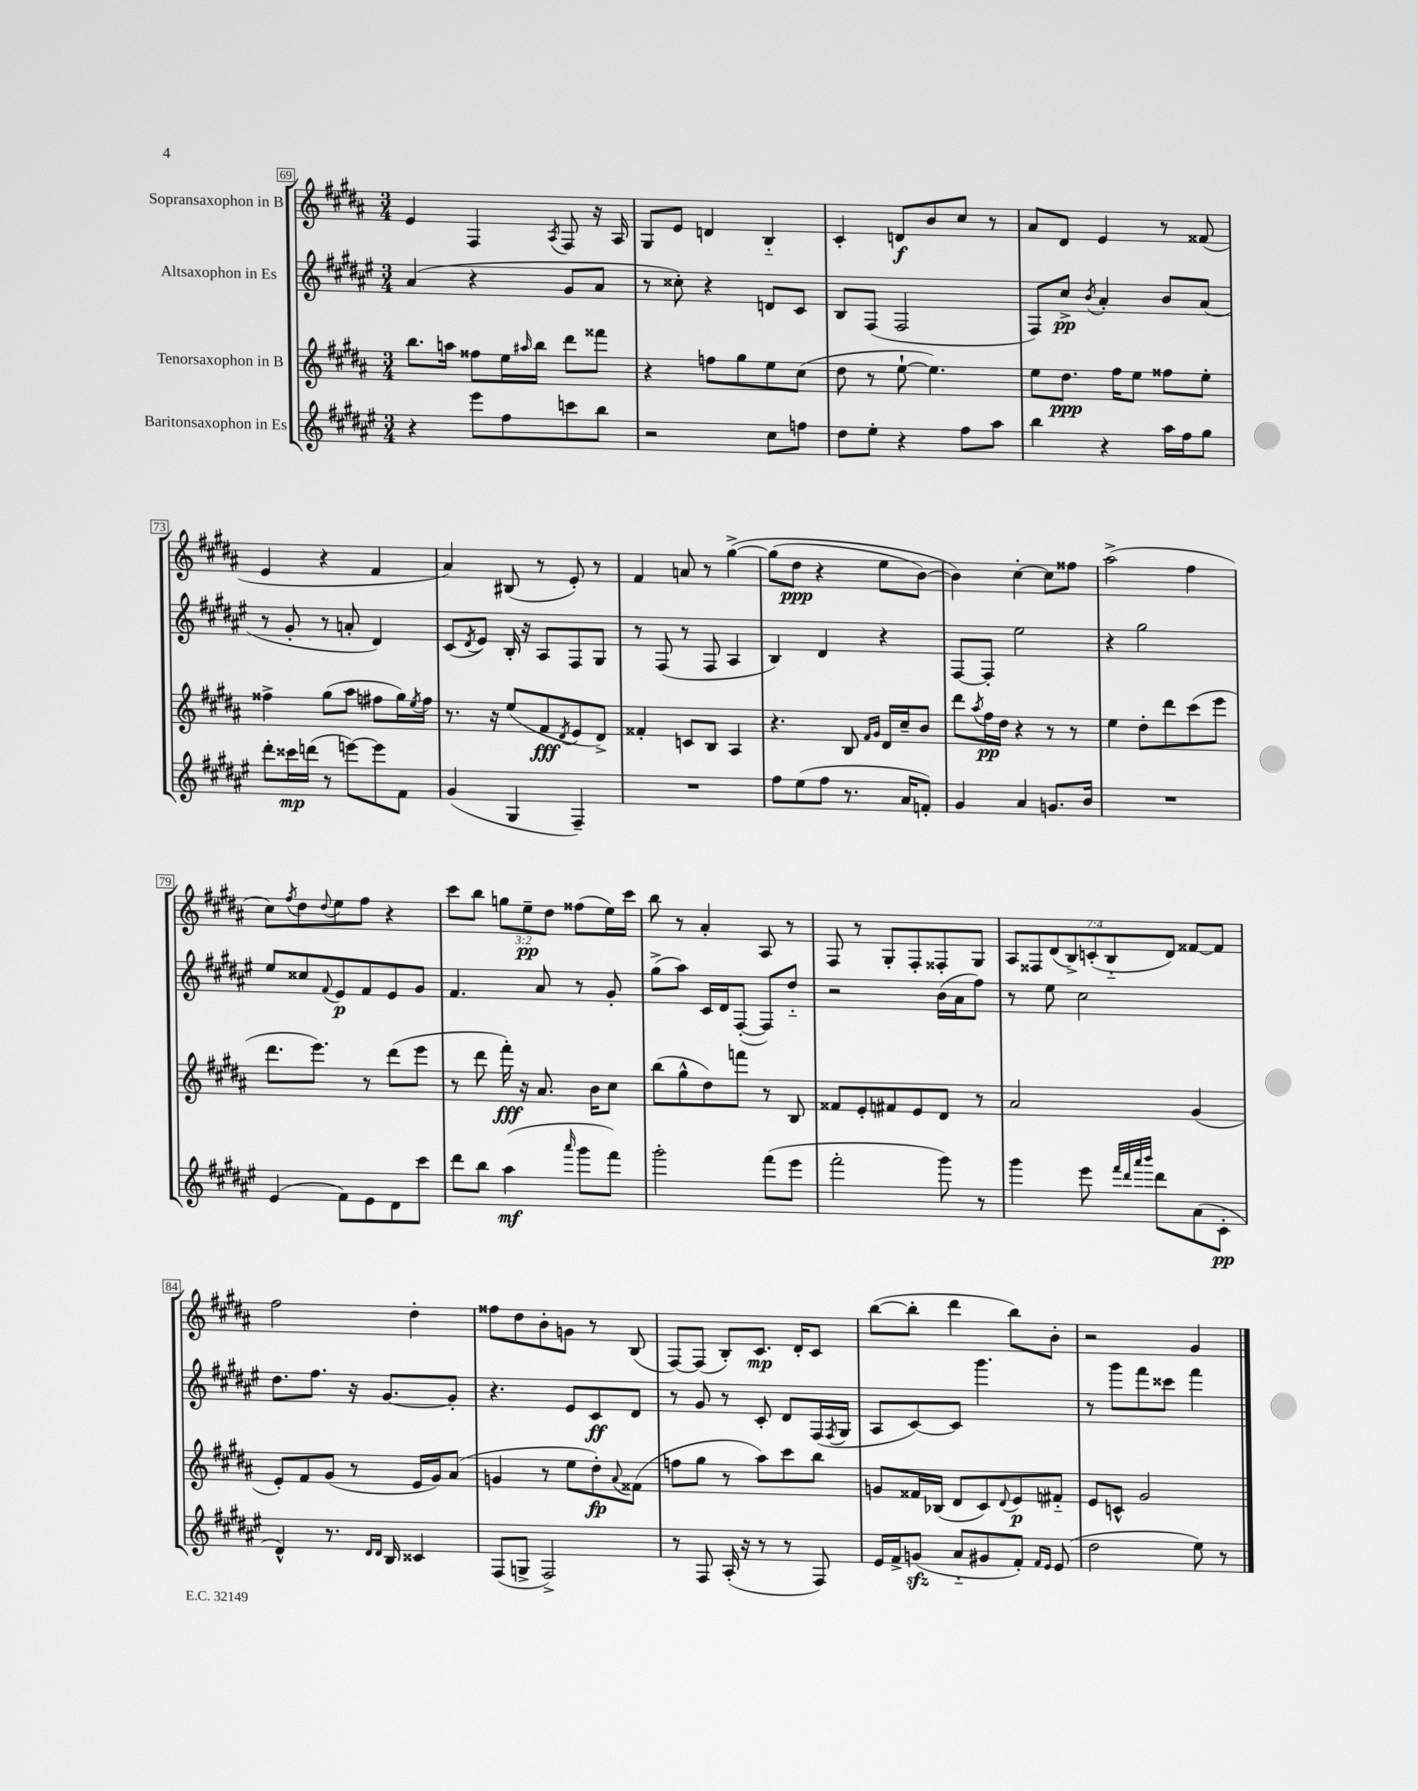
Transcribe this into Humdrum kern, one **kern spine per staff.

**kern	**dynam	**kern	**dynam	**kern	**dynam	**kern	**dynam
*part4	*part4	*part3	*part3	*part2	*part2	*part1	*part1
*staff4	*staff4	*staff3	*staff3	*staff2	*staff2	*staff1	*staff1
*I"Baritonsaxophon in Es	*	*I"Tenorsaxophon in B	*	*I"Altsaxophon in Es	*	*I"Sopransaxophon in B	*
*clefG2	*	*clefG2	*	*clefG2	*	*clefG2	*
*k[f#c#g#d#a#e#]	*	*k[f#c#g#d#a#]	*	*k[f#c#g#d#a#e#]	*	*k[f#c#g#d#a#]	*
*M3/4	*	*M3/4	*	*M3/4	*	*M3/4	*
=69	=69	=69	=69	=69	=69	=69	=69
4r	.	8.bb\L	.	(4a#/	.	4e/	.
.	.	16aan\Jk	.	.	.	.	.
8eee#\L	.	8ff##X\L	.	4r	.	4F#/	.
8ff#\	.	16ee\L	.	.	.	.	.
.	.	16qqaa#X/	.	.	.	.	.
.	.	16bb\JJ	.	.	.	.	.
.	.	.	.	.	.	8qA#/	.
8cccn\	.	8ddd#\L	.	8g#/L	.	8F#/	.
8bb\J	.	8fff##X\J	.	8a#/J	.	16r	.
.	.	.	.	.	.	16A#/	.
=70	=70	=70	=70	=70	=70	=70	=70
2r	.	4r	.	8r	.	8G#/L	.
.	.	.	.	8cc##X'\)	.	8e/J	.
.	.	8ffn\L	.	4r	.	4dn/	.
.	.	8gg#\	.	.	.	.	.
8cc#\L	.	8ee\	.	8dn/L	.	4B/	.
8ffn\J	.	(8cc#\J	.	8c#/J	.	.	.
=71	=71	=71	=71	=71	=71	=71	=71
8dd#\L	.	8dd#\	.	8B/L	.	4c#'/	.
8ee#'\J	.	8r	.	(8F#/J	.	.	.
4r	.	[8ee`\	.	2F#/	.	8dn/L	f
.	.	4.ee\])	.	.	.	8b/	.
8ff#\L	.	.	.	.	.	8cc#/J	.
8aa#\J	.	.	.	.	.	8r	.
=72	=72	=72	=72	=72	=72	=72	=72
4bb\	.	8ee\L	.	8F#/L)	.	8a#/L	.
.	.	8.dd#\J	ppp	8cc#^/J	pp	8d#/J	.
.	.	.	.	8qb/	.	.	.
4r	.	.	.	4a#'/	.	4e/	.
.	.	16ff#\KL	.	.	.	.	.
.	.	8ee\J	.	.	.	.	.
16aa#\LL	.	8ff##X\L	.	8b/L	.	8r	.
16ff#\J	.	.	.	.	.	.	.
8gg#\J	.	8ee'\J	.	(8a#/J	.	(8f##X/	.
!!LO:LB:g=z
=73	=73	=73	=73	=73	=73	=73	=73
8ddd#'\L	.	4ff##X^\	.	8r	.	4e/	.
16ccc##X\L	mp	.	.	8g#'/	.	.	.
(16dddn\JJ	.	.	.	.	.	.	.
8r	.	(8gg#\L	.	8r	.	4r	.
[8eeen\L)	.	8aa#\J	.	8an'/	.	.	.
8eee\]	.	8ff#X\L	.	4d#/)	.	4f#/	.
8f#\J	.	16gg#\L)	.	.	.	.	.
.	.	8qee/	.	.	.	.	.
.	.	16ff#\JJ	.	.	.	.	.
=74	=74	=74	=74	=74	=74	=74	=74
(4g#/	.	8.r	.	(8c#/L	.	4a#/)	.
.	.	.	.	8qd#/	.	.	.
.	.	.	.	8e#/J)	.	.	.
.	.	16r	.	.	.	.	.
4G#/	.	(8ee/L	.	16B'/	.	(8B#X/	.
.	.	.	.	16r	.	.	.
.	.	8f#/	fff	8A#/L	.	8r	.
.	.	8qd#/	.	.	.	.	.
4F#~/)	.	8e/	.	8F#/	.	8e'/)	.
.	.	8d#^/J)	.	8G#/J	.	8r	.
=75	=75	=75	=75	=75	=75	=75	=75
2.r	.	4f##X'/	.	8r	.	4f#/	.
.	.	.	.	(8F#/	.	.	.
.	.	8cn/L	.	8r	.	8an/	.
.	.	8B/J	.	8F#/	.	8r	.
.	.	4A#/	.	4A#/	.	([4gg#^\	.
=76	=76	=76	=76	=76	=76	=76	=76
8ff#\L	.	4.r	.	4B/)	.	(8gg#\L]	.
(8ee#\	.	.	.	.	.	8dd#\J	ppp
8ff#\J	.	.	.	4d#/	.	4r	.
8.r	.	8B/	.	.	.	.	.
.	.	16qqf#/LL	.	.	.	.	.
.	.	16qqg#/JJ	.	.	.	.	.
.	.	16d#/LL	.	4r	.	8ee\L	.
16a#/KL	.	16cc#~/J	.	.	.	.	.
8fn'/J)	.	8b/J	.	.	.	[8b\J)	.
=77	=77	=77	=77	=77	=77	=77	=77
4g#/	.	8ddd#\L	.	[8F#/L	.	4b\])	.
.	.	8qaa#/	.	.	.	.	.
.	.	16ff#\L	pp	8F#'/J]	.	.	.
.	.	16dd#\JJ	.	.	.	.	.
4a#/	.	4r	.	2ee#\	.	[4cc#'\	.
8.gn/L	.	8r	.	.	.	8cc#\L]	.
.	.	8r	.	.	.	8ff##X\J	.
16b/Jk	.	.	.	.	.	.	.
=78	=78	=78	=78	=78	=78	=78	=78
2.r	.	4ee\	.	4r	.	(2aa#^\	.
.	.	8dd#'\L	.	2gg#\	.	.	.
.	.	8ddd#\	.	.	.	.	.
.	.	(8ccc#\	.	.	.	4ff#\	.
.	.	8eee\J	.	.	.	.	.
!!LO:LB:g=z
=79	=79	=79	=79	=79	=79	=79	=79
(4e#/	.	8.ddd#\L	.	8ee#/L	.	8cc#\L)	.
.	.	.	.	.	.	8qff#/	.
.	.	.	.	8cc##X/	.	8dd#\	.
.	.	8.eee\J)	.	.	.	.	.
.	.	.	.	8qqf#/	.	8qqdd#/	.
8f#\L)	.	.	.	8e#/	p	8ee\	.
8e#\	.	8r	.	8f#/	.	8ff#\J	.
8d#\	.	(8ddd#\L	.	8e#/	.	4r	.
8ccc#\J	.	8eee\J	.	8g#/J	.	.	.
=80	=80	=80	=80	=80	=80	=80	=80
8ddd#\L	.	8r	.	4.f#/	.	8ccc#\L	.
8bb\J	.	8ddd#\	.	.	.	8bb\J	.
(4aa#\	mf	16fff#'\)	fff	.	.	12ggn\L	.
.	.	16r	.	.	.	.	.
.	.	.	.	.	.	12ee~\	pp
.	.	8.a#/	.	8a#/	.	.	.
.	.	.	.	.	.	12dd#\J	.
16qqaaa#/	.	.	.	.	.	.	.
8ggg#\L	.	.	.	8r	.	(8ff##X\L	.
.	.	16b\KL	.	.	.	.	.
8fff#\J)	.	8cc#\J	.	8g#'/	.	16ee\L)	.
.	.	.	.	.	.	16ccc#\JJ	.
=81	=81	=81	=81	=81	=81	=81	=81
2ggg#'\	.	(8bb\L	.	(8gg#^\L	.	8bb\	.
.	.	8gg#^^\	.	8aa#\J)	.	8r	.
.	.	8dd#\)	.	16c#/LL	.	4a#'/	.
.	.	.	.	16d#/J	.	.	.
.	.	8fffn\J	.	([8F#'/J	.	.	.
(8fff#\L	.	8r	.	8F#/L])	.	8A#/	.
8eee#\J	.	8B/	.	8dd#/J	.	8r	.
=82	=82	=82	=82	=82	=82	=82	=82
2fff#'\	.	8f##X/L	.	2r	.	8F#/	.
.	.	8e'/	.	.	.	8r	.
.	.	8f#X/	.	.	.	8G#'/L	.
.	.	8e/	.	.	.	8F#'/	.
8ggg#\)	.	8d#/J	.	(16b\LL	.	8F##X'/	.
.	.	.	.	16a#\J	.	.	.
8r	.	8r	.	8ff#\J)	.	8G#/J	.
=83	=83	=83	=83	=83	=83	=83	=83
4ggg#\	.	2a#/	.	8r	.	14A#/L	.
.	.	.	.	.	.	14F##X/	.
.	.	.	.	8ee#\	.	.	.
.	.	.	.	.	.	(14d#/	.
.	.	.	.	.	.	14B^/)	.
8eee#\	.	.	.	2cc#\	.	.	.
.	.	.	.	.	.	(14cn'/	.
.	.	.	.	.	.	14B/	.
32qqfff#/LLL	.	.	.	.	.	.	.
32qqddd#/	.	.	.	.	.	.	.
32qqaaa#/	.	.	.	.	.	.	.
32qqbbb/JJJ	.	.	.	.	.	.	.
8ddd#\L	.	.	.	.	.	.	.
.	.	.	.	.	.	14d#/J)	.
(8a#\	.	(4g#/	.	.	.	[8f##X/L	.
8c#'\J	pp	.	.	.	.	8f##/J]	.
!!LO:LB:g=z
=84	=84	=84	=84	=84	=84	=84	=84
4d#^^/)	.	8e'/L)	.	8.dd#\L	.	2ff#\	.
.	.	8f#/	.	.	.	.	.
.	.	.	.	8.ff#\J	.	.	.
8.r	.	(8g#/J	.	.	.	.	.
.	.	8r	.	16r	.	.	.
16qqd#/LL	.	.	.	.	.	.	.
16qqd#/JJ	.	.	.	.	.	.	.
16B/	.	.	.	[8.g#/L	.	.	.
4c##X/	.	16e/LL	.	.	.	4dd#'\	.
.	.	16g#/J)	.	.	.	.	.
.	.	(8a#/J	.	8g#'/J]	.	.	.
=85	=85	=85	=85	=85	=85	=85	=85
(8F#/L	.	4gn/	.	4.r	.	8ff##X\L	.
8Gn^/J	.	.	.	.	.	8dd#\	.
2F#^/)	.	8r	.	.	.	8b'\	.
.	.	8ee\L	.	8e#/L	.	8gn\J	.
.	.	8dd#'\)	fp	8c#/	ff	8r	.
.	.	8qqa#/	.	.	.	.	.
.	.	(8f##X\J	.	8d#/J	.	(8B/	.
=86	=86	=86	=86	=86	=86	=86	=86
8r	.	8ffn\L	.	8r	.	[8F#/L)	.
8F#/	.	8gg#\J	.	8g#/	.	(8F#/J]	.
(16A#'/	.	8r	.	8r	.	8B'/L)	.
16r	.	.	.	.	.	.	.
8r	.	8aa#\L)	.	8c#'/	.	8.c#/J	mp
8r	.	8ccc#\	.	8d#/L	.	.	.
.	.	.	.	.	.	16d#'/KL	.
8F#/)	.	8bb\J	.	(16F#/L	.	8c#/J	.
.	.	.	.	8qF#/	.	.	.
.	.	.	.	16G#/JJ	.	.	.
=87	=87	=87	=87	=87	=87	=87	=87
16e#/LL	.	8gn/L	.	8A#/L	.	([8bb\L	.
16f#^/J	.	.	.	.	.	.	.
(8gnzz/J	.	16f##X/L	.	[8c#/)	.	8bb'\J]	.
.	.	(16B-X/JJ	.	.	.	.	.
8a#/L	.	8d#/L	.	8c#/J]	.	4ddd#\	.
8g#X/	.	8c#/)	.	4.ggg#\	.	.	.
.	.	8qqd#/	.	.	.	.	.
8f#'/J)	.	8e/	p	.	.	8bb\L)	.
16qqf#/LL	.	.	.	.	.	.	.
16qqe#/JJ	.	.	.	.	.	.	.
(8e#/	.	8f#X/J	.	.	.	8b'\J	.
=88	=88	=88	=88	=88	=88	=88	=88
2dd#\	.	8e/L	.	8r	.	2r	.
.	.	8cn^^/J	.	8ggg#\L	.	.	.
.	.	2g#/	.	8fff#\	.	.	.
.	.	.	.	8ccc##X\J	.	.	.
8ee#\)	.	.	.	4fff#\	.	4g#/	.
8r	.	.	.	.	.	.	.
==	==	==	==	==	==	==	==
*-	*-	*-	*-	*-	*-	*-	*-
